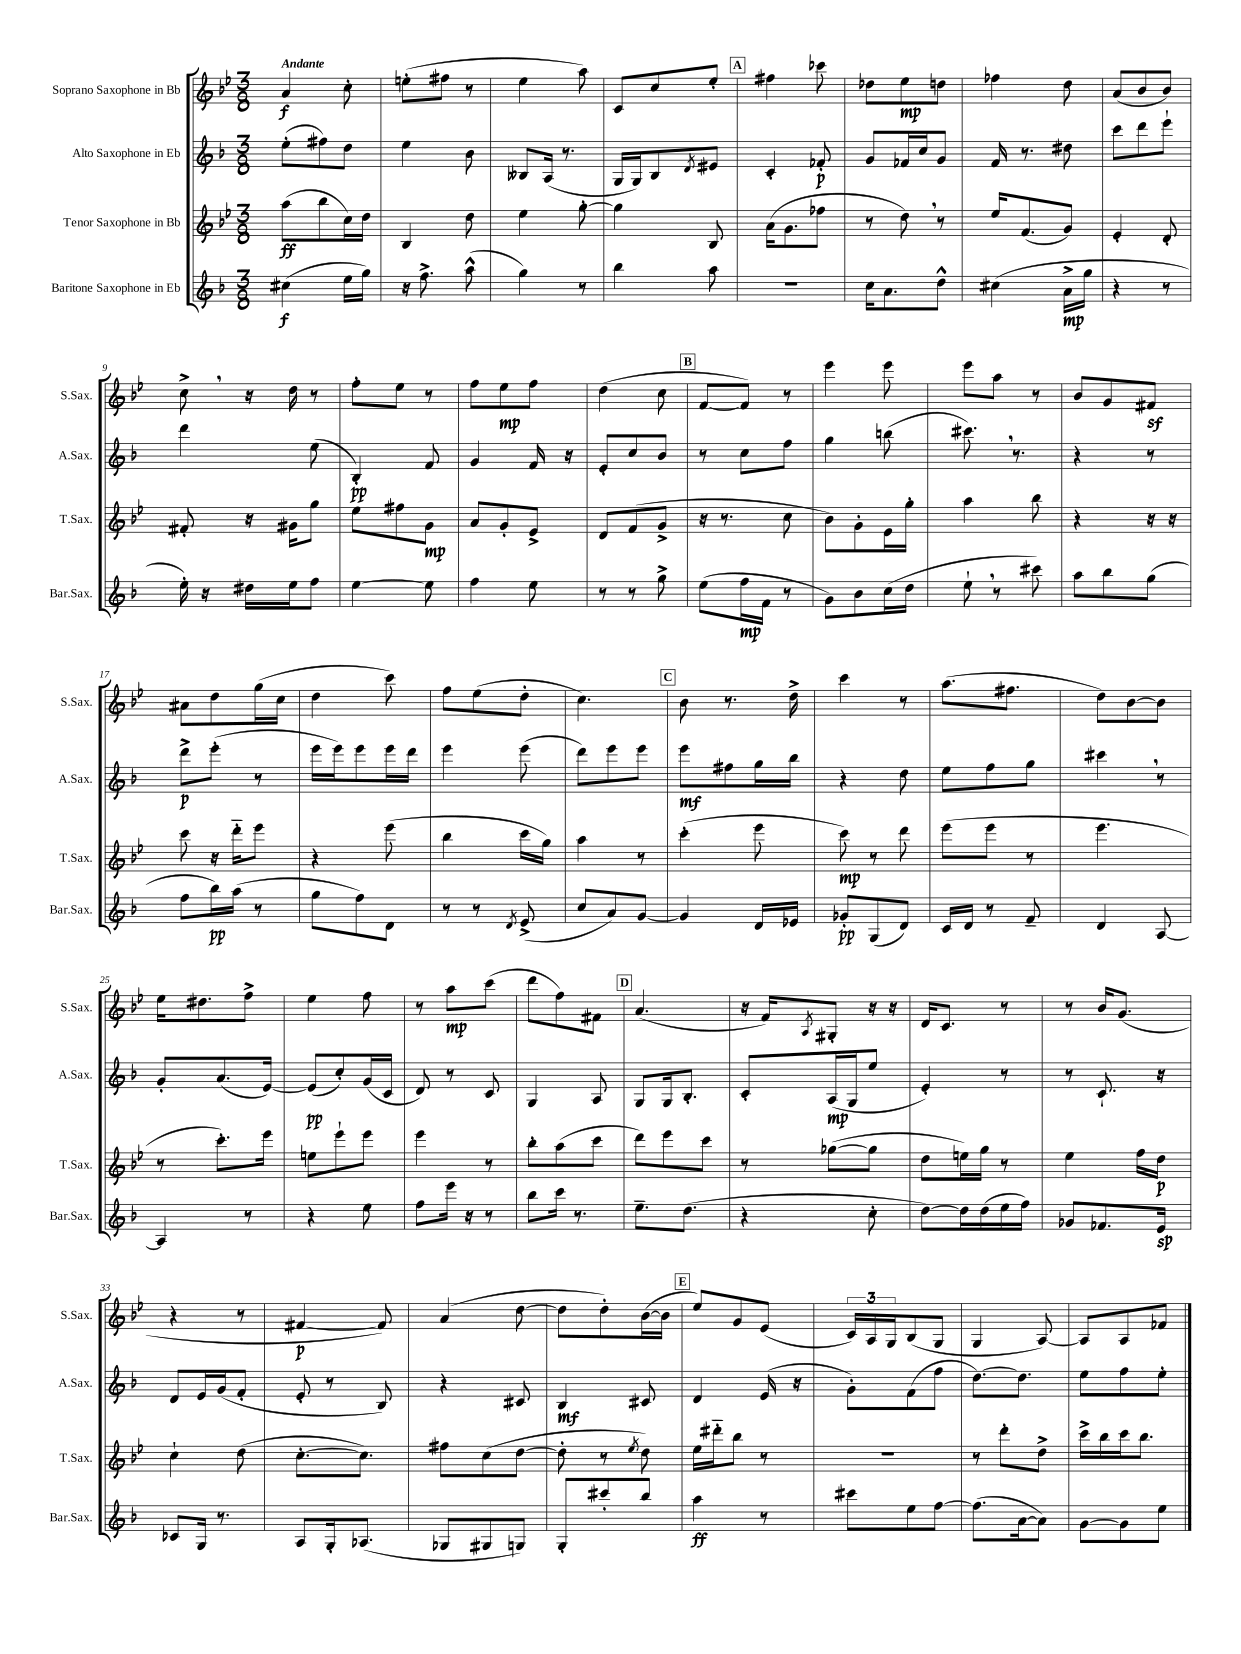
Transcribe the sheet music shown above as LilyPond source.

<<
\new StaffGroup <<
\new Staff = "s0" \with { instrumentName = "Soprano Saxophone in Bb" shortInstrumentName = "S.Sax." } {
    \clef treble \key bes \major \numericTimeSignature \time 3/8 \tempo "Andante"
    a'4\f c''8-. |
    e''8-.( fis''8 r8 |
    ees''4 a''8) |
    c'8 c''8 ees''8-. |
    \mark \markup { \box "A" } fis''4 ces'''8 |
    des''8 ees''8\mp d''8 |
    fes''4 d''8 |
    a'8( bes'8 bes'8) |
    c''8-> \breathe r16 d''16 r8 |
    f''8-. ees''8 r8 |
    f''8 ees''8\mp f''8 |
    d''4( c''8 |
    \mark \markup { \box "B" } f'8~ f'8) r8 |
    ees'''4 ees'''8 |
    ees'''8 a''8 r8 |
    bes'8 g'8 fis'8\sf |
    ais'8 d''8 g''16( c''16 |
    d''4 c'''8) |
    f''8 ees''8( d''8-. |
    c''4.) |
    \mark \markup { \box "C" } bes'8 r8. d''16-> |
    c'''4 r8 |
    a''8.( fis''8. |
    d''8) bes'8~ bes'8 |
    ees''16 dis''8. f''8-> |
    ees''4 f''8 |
    r8 a''8\mp c'''8( |
    d'''8 f''8) fis'8 |
    \mark \markup { \box "D" } a'4.( |
    r16 f'16) \acciaccatura { a8 } gis8-. r16 r16 |
    d'16 c'8. r8 |
    r8 bes'16 g'8.( |
    r4 r8 |
    fis'4~\p fis'8) |
    a'4( d''8~ |
    d''8 d''8-.) bes'16~( bes'16 |
    \mark \markup { \box "E" } ees''8) g'8 ees'8( |
    \tuplet 3/2 { c'16) a16 g16 } bes8( g8 |
    g4 a8~) |
    a8 a8 fes'8 \bar "|." |
}
\new Staff = "s1" \with { instrumentName = "Alto Saxophone in Eb" shortInstrumentName = "A.Sax." } {
    \clef treble \key f \major \numericTimeSignature \time 3/8
    e''8-.( fis''8) d''8 |
    e''4 bes'8 |
    beses8 a16( r8. |
    g16 g16) bes8 \acciaccatura { d'8 } eis'8 |
    \mark \markup { \box "A" } c'4-. fes'8-.\p |
    g'8 fes'16 c''16 g'8 |
    f'16 r8. dis''8 |
    c'''8 d'''8 e'''8-! |
    d'''4 e''8( |
    bes4-.\pp) f'8 |
    g'4 f'16 r16 |
    e'8-. c''8 bes'8 |
    \mark \markup { \box "B" } r8 c''8 f''8 |
    g''4 b''8( |
    cis'''8.) \breathe r8. |
    r4 r8 |
    d'''8->\p e'''8-.( r8 |
    e'''16 e'''16) e'''8 e'''16 d'''16 |
    e'''4 e'''8( |
    d'''8) e'''8 e'''8 |
    \mark \markup { \box "C" } e'''8\mf fis''8 g''16 bes''16 |
    r4 d''8 |
    e''8 f''8 g''8 |
    cis'''4 \breathe r8 |
    g'8-. a'8.( e'16~) |
    e'8\pp( c''8-.) g'16( c'16 |
    d'8) r8 c'8 |
    g4 a8 |
    \mark \markup { \box "D" } g8 g16 bes8.-. |
    c'8-. a16\mp( g16 e''8 |
    e'4-.) r8 |
    r8 c'8.-! r16 |
    d'8 e'16 g'16( f'8-. |
    e'8-. r8 bes8) |
    r4 cis'8 |
    bes4\mf cis'8 |
    \mark \markup { \box "E" } d'4 e'16( r16 |
    g'8-.) f'8( f''8 |
    d''8.~) d''8. |
    e''8 f''8 e''8-. \bar "|." |
}
\new Staff = "s2" \with { instrumentName = "Tenor Saxophone in Bb" shortInstrumentName = "T.Sax." } {
    \clef treble \key bes \major \numericTimeSignature \time 3/8
    a''8\ff( bes''8 c''16) d''16 |
    bes4 d''8 |
    ees''4 g''8~-. |
    g''4 bes8 |
    \mark \markup { \box "A" } a'16( g'8. fes''8 |
    r8 d''8) \breathe r8 |
    ees''16 f'8.( g'8) |
    ees'4-. d'8-. |
    fis'8-. r16 gis'16 g''8 |
    ees''8 fis''8 g'8\mp |
    a'8 g'8-. ees'8-> |
    d'8 f'8( g'8-> |
    \mark \markup { \box "B" } r16 r8. c''8 |
    bes'8) g'8-. ees'16 g''16-. |
    a''4 bes''8 |
    r4 r16 r16 |
    c'''8 r16 d'''16-_ ees'''8 |
    r4 ees'''8( |
    bes''4 c'''16 g''16) |
    a''4 r8 |
    \mark \markup { \box "C" } c'''4-.( ees'''8 |
    c'''8\mp) r8 d'''8 |
    ees'''8( ees'''8 r8 |
    ees'''4. |
    r8 c'''8.-.) ees'''16 |
    e''8 ees'''8-! ees'''8 |
    ees'''4 r8 |
    bes''8-. a''8( c'''8 |
    \mark \markup { \box "D" } d'''8) ees'''8 c'''8 |
    r8 ges''8~( ges''8 |
    d''8 e''16) g''16 r8 |
    ees''4 f''16 d''16\p |
    c''4-! d''8( |
    c''8.~-. c''8.) |
    fis''8 c''8( d''8~ |
    d''8-. r8 \acciaccatura { ees''8 } d''8) |
    \mark \markup { \box "E" } ees''16 dis'''16-_ bes''8 r8 |
    R4. |
    r8 d'''8-. d''8-> |
    c'''16-> bes''16 c'''16 bes''8. \bar "|." |
}
\new Staff = "s3" \with { instrumentName = "Baritone Saxophone in Eb" shortInstrumentName = "Bar.Sax." } {
    \clef treble \key f \major \numericTimeSignature \time 3/8
    cis''4\f( e''16 g''16) |
    r16 f''8.-> a''8-^( |
    g''4) r8 |
    bes''4 a''8 |
    \mark \markup { \box "A" } r4. |
    c''16 a'8. d''8-^ |
    cis''4( a'16->\mp g''16 |
    r4 r8 |
    e''16-.) r16 dis''16 e''16 f''8 |
    e''4~ e''8 |
    f''4 e''8 |
    r8 r8 g''8-> |
    \mark \markup { \box "B" } e''8( f''16\mp f'16 r8 |
    g'8) bes'8 c''16( d''16 |
    e''8-! \breathe r8 cis'''8) |
    a''8 bes''8 g''8( |
    f''8 bes''16\pp) a''16( r8 |
    g''8 f''8) d'8 |
    r8 r8 \acciaccatura { d'8 } e'8->( |
    c''8 a'8) g'8~ |
    \mark \markup { \box "C" } g'4 d'16 ees'16 |
    ges'8-.\pp g8( d'8) |
    c'16 d'16 r8 f'8-- |
    d'4 a8~ |
    a4 r8 |
    r4 e''8 |
    f''8 e'''16 r16 r8 |
    bes''8 c'''16 r8. |
    \mark \markup { \box "D" } e''8.-- d''8.( |
    r4 c''8-. |
    d''8~) d''16 d''16( e''16 f''16) |
    ges'8 fes'8. e'16\sp |
    ces'8 g16 r8. |
    a8 g16-. aes8.( |
    ges8 gis8 g8) |
    g8-. cis'''8-. bes''8 |
    \mark \markup { \box "E" } a''4\ff r8 |
    cis'''8 e''8 f''8~ |
    f''8.( a'16~ a'8) |
    g'8~ g'8 e''8 \bar "|." |
}
>>
>>
